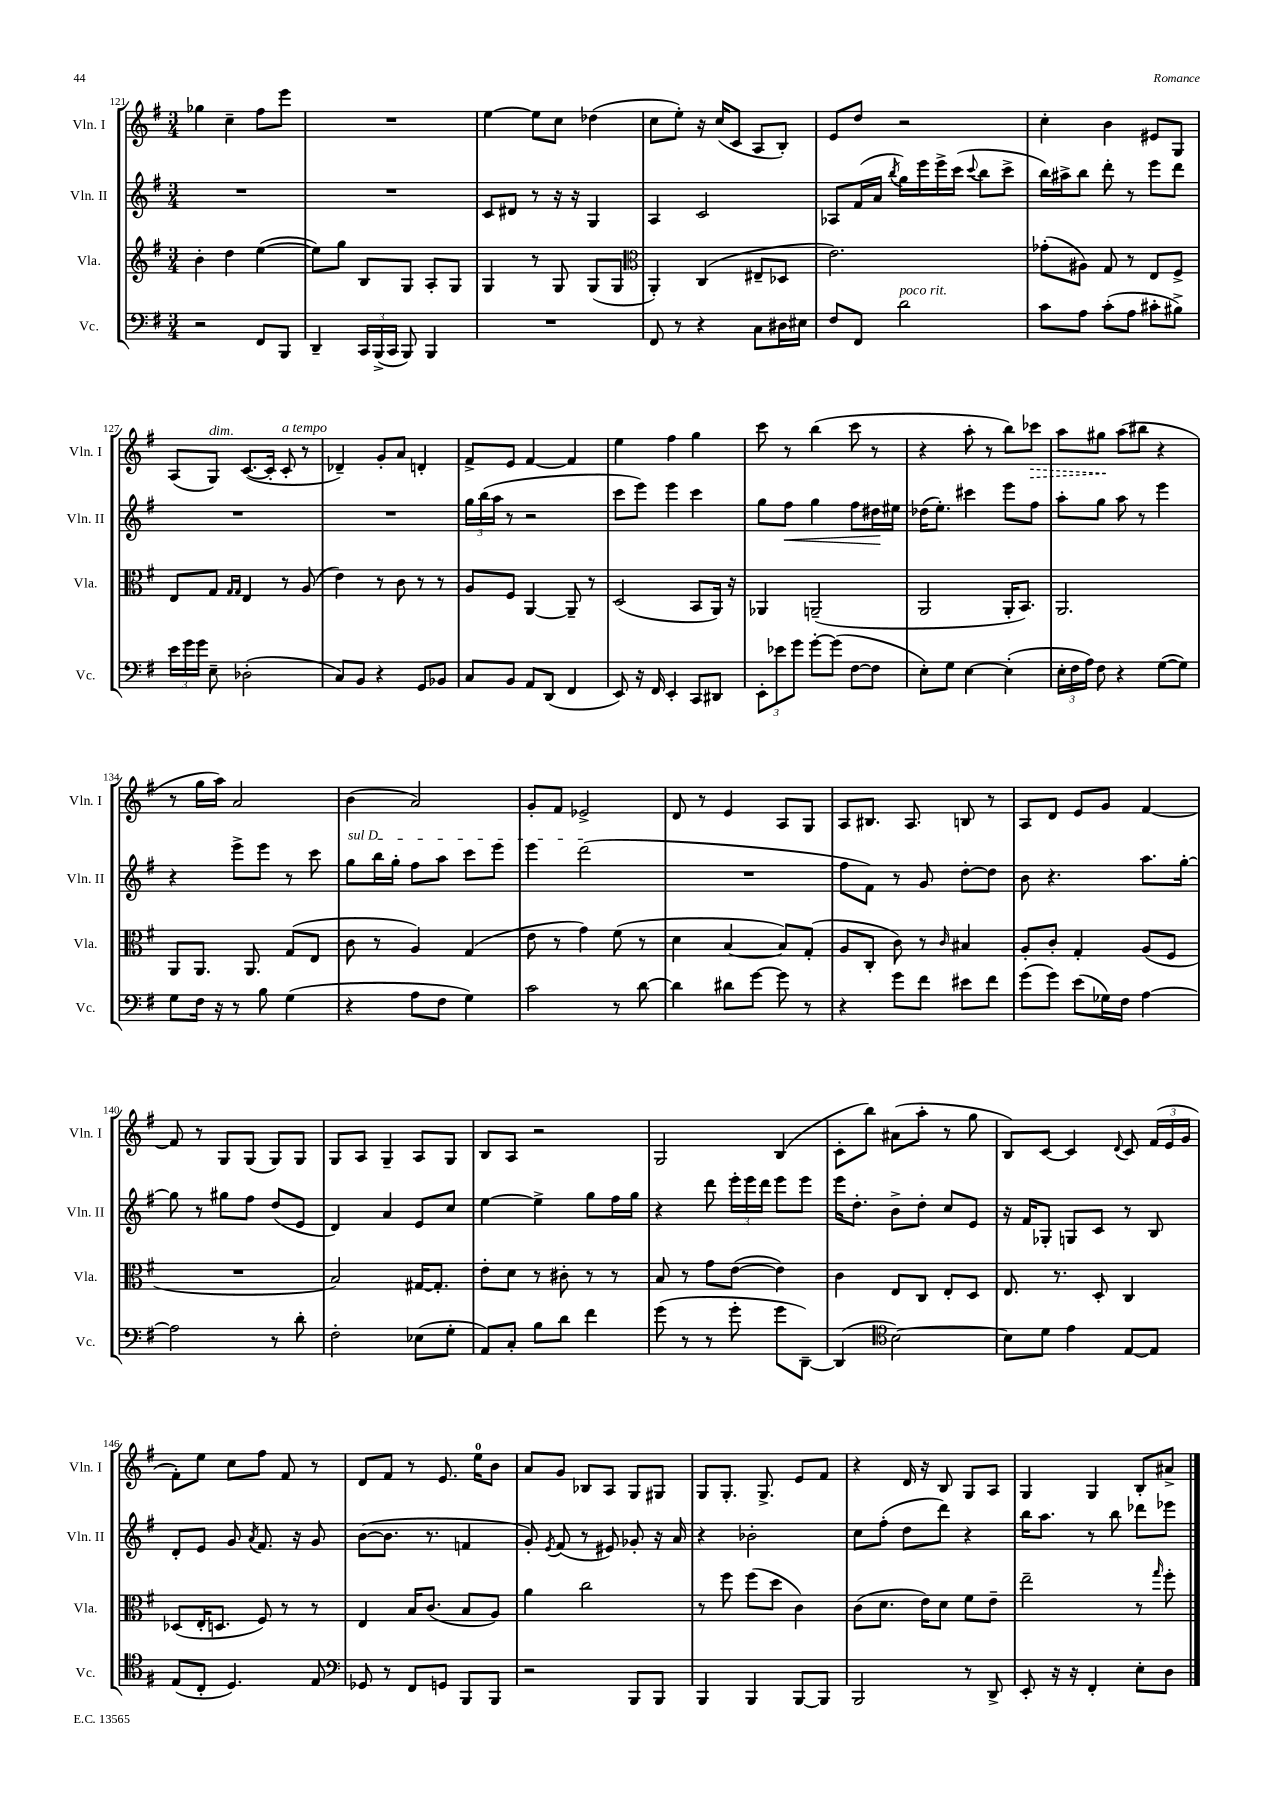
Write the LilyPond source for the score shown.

<<
\new StaffGroup <<
\new Staff = "s0" \with { instrumentName = "Vln. I" shortInstrumentName = "Vln. I" } {
    \clef treble \key g \major \numericTimeSignature \time 3/4
    \autoBeamOff ges''4 c''4-- fis''8[ e'''8] |
    R2. |
    e''4~ e''8[ c''8] des''4( |
    c''8[ e''8]-.) r16 c''16[( c'8] a8[ b8]-.) |
    e'8[ d''8] r2 |
    c''4-. b'4 eis'8[ g8] |
    a8[( g8]^\markup { \italic "dim." }) c'8.[~( c'16]-. c'8-.^\markup { \italic "a tempo" } r8 |
    des'4--) g'8[-. a'8] d'4-. |
    fis'8[-> e'8] fis'4~ fis'4 |
    e''4 fis''4 g''4 |
    c'''8 r8 b''4( c'''8 r8 |
    r4 a''8-. r8 b''8[) \once \override Hairpin.style = #'dashed-line ces'''8]\> |
    a''8[ gis''8]\! a''8[( bis''8] r4 |
    r8 g''16[ a''16]) a'2 |
    b'4( a'2) |
    g'8[-. fis'8] ees'2-> |
    d'8 r8 e'4 a8[ g8] |
    a8[ bis8.] a8. b8 r8 |
    a8[ d'8] e'8[ g'8] fis'4~ |
    fis'8 r8 g8[ g8]( g8[) g8] |
    g8[ a8] g4-- a8[ g8] |
    b8[ a8] r2 |
    g2 b4( |
    c'8[-. b''8]) ais'8[( a''8]-. r8 g''8 |
    b8[) c'8]~ c'4 \appoggiatura { d'8 } c'8 \tuplet 3/2 { fis'16[( e'16 g'16] } |
    fis'8[-.) e''8] c''8[ fis''8] fis'8 r8 |
    d'8[ fis'8] r8 e'8. e''16[-0 b'8] |
    a'8[ g'8] bes8[ a8] g8[ gis8] |
    g8[ g8.]-. g8.-> e'8[ fis'8] |
    r4 d'16 r16 b8 g8[ a8] |
    g4 g4 b8[-. ais'8]-> \bar "|." |
}
\new Staff = "s1" \with { instrumentName = "Vln. II" shortInstrumentName = "Vln. II" } {
    \clef treble \key g \major \numericTimeSignature \time 3/4
    \autoBeamOff R2. |
    R2. |
    c'8[ dis'8] r8 r16 r16 g4 |
    a4 c'2 |
    aes8[ fis'16( a'16] \acciaccatura { b''8 } g''16[) e'''16 e'''16-> c'''16]( \appoggiatura { c'''8 } b''8[ c'''8]-> |
    b''16[) ais''16-> b''8] d'''8-. r8 e'''8[ d'''8] |
    R2. |
    R2. |
    \tuplet 3/2 { g''16[ b''16( a''16] } r8 r2 |
    c'''8[ e'''8]) e'''4 c'''4 |
    g''8[ fis''8]\< g''4 fis''8[ dis''16\! eis''16] |
    des''16[( e''8.]-.) cis'''4 e'''8[ fis''8] |
    a''8[-. g''8] a''8 r8 e'''4 |
    r4 e'''8[-> e'''8] r8 c'''8 |
    \once \override TextSpanner.bound-details.left.text = \markup { \italic "sul D" } g''8[\startTextSpan b''16 g''16]-. fis''8[ a''8] c'''8[ e'''8] |
    e'''4 d'''2\stopTextSpan( |
    R2. |
    fis''8[ fis'8]) r8 g'8 d''8[~-. d''8] |
    b'8 r4. a''8.[ g''16]~-. |
    g''8 r8 gis''8[ fis''8] d''8[( e'8] |
    d'4) a'4 e'8[ c''8] |
    e''4~ e''4-> g''8[ fis''16 g''16] |
    r4 d'''8 \tuplet 3/2 { e'''16[-. e'''16 d'''16] } e'''8[ e'''8] |
    e'''16[ d''8.]-. b'8[-> d''8]-. c''8[ e'8] |
    r16 fis'16[ ges8]-. g8[ c'8] r8 b8 |
    d'8[-. e'8] g'8 \acciaccatura { a'8 } fis'8. r16 g'8 |
    b'8[~( b'8.] r8. f'4 |
    g'8-.) \acciaccatura { e'8 } fis'8( r8 eis'8) ges'8-. r16 a'16 |
    r4 bes'2-. |
    c''8[ fis''8]-.( d''8[ d'''8]) r4 |
    b''16[ a''8.] r8 b''8 des'''8[ ees'''8] \bar "|." |
}
\new Staff = "s2" \with { instrumentName = "Vla." shortInstrumentName = "Vla." } {
    \clef treble \key g \major \numericTimeSignature \time 3/4
    \autoBeamOff b'4-. d''4 e''4~( |
    e''8[) g''8] b8[ g8] a8[-. g8] |
    g4 r8 g8 g8[( g8] |
    \clef alto a,4-.) c4( eis8[-- des8] |
    e'2.) |
    ges'8[-.( ais8]) g8 r8 e8[ fis8]-> |
    e8[ g8] \grace { g16[ g16] } e4 r8 a8( |
    e'4) r8 c'8 r8 r8 |
    a8[ fis8] a,4~ a,8-- r8 |
    d2( b,8[ a,16]) r16 |
    aes,4 a,2--( |
    a,2 a,16[-. b,8.]) |
    a,2. |
    a,8[ a,8.] a,8. g8[( e8] |
    c'8 r8 a4) g4( |
    e'8 r8 g'4) fis'8( r8 |
    d'4 b4~ b8[) g8]-.( |
    a8[ c8]-. c'8) r8 \grace { c'16 } bis4 |
    a8[-. c'8]-. g4-. a8[( fis8] |
    R2. |
    b2) gis16[~ gis8.]-. |
    e'8[-. d'8] r8 cis'8-. r8 r8 |
    b8 r8 g'8[ e'8]~( e'4) |
    c'4 e8[ c8] e8[-. d8] |
    e8. r8. d8-. c4 |
    des8[( e16-. d8.] fis8) r8 r8 |
    e4 b16[ c'8.]( b8[ a8]) |
    a'4 c''2 |
    r8 fis''8 fis''8[( d''8] c'4) |
    c'8[( d'8.] e'16[) d'8] fis'8[ e'8]-- |
    e''2-- r8 \grace { g''16 } fis''8-. \bar "|." |
}
\new Staff = "s3" \with { instrumentName = "Vc." shortInstrumentName = "Vc." } {
    \clef bass \key g \major \numericTimeSignature \time 3/4
    \autoBeamOff r2 fis,8[ b,,8] |
    d,4-- \tuplet 3/2 { c,16[ b,,16->( c,16] } b,,8) b,,4 |
    R2. |
    fis,8 r8 r4 c8[ dis16 eis16] |
    fis8[ fis,8] d'2^\markup { \italic "poco rit." } |
    c'8[ a8] c'8[-.( a8] cis'8[-. bis8]->) |
    \tuplet 3/2 { e'16[ g'16 g'16] } e8-- des2-.( |
    c8[) b,8] r4 g,8[ bes,8] |
    c8[ b,8] a,8[ d,8]( fis,4 |
    e,8) r16 fis,16 e,4-. c,8[ dis,8] |
    \tuplet 3/2 { e,8[-. ees'8 g'8] } g'8[~-. g'8]( fis8[~ fis8] |
    e8[-.) g8] e4~ e4-.( |
    \tuplet 3/2 { e16[-. fis16 a16]) } fis8 r4 g8[~( g8]) |
    g8[ fis16] r16 r8 b8 g4( |
    r4 a8[ fis8] g4) |
    c'2 r8 d'8~ |
    d'4 dis'8[ g'8]~ g'8 r8 |
    r4 g'8[ fis'8] eis'8[ fis'8] |
    g'8[( g'8]) e'8[( ges16) fis16] a4~ |
    a2 r8 d'8-. |
    fis2-. ees8[( g8]-. |
    a,8[) c8]-. b8[ d'8] fis'4 |
    g'8( r8 r8 g'8-. g'8[ d,8]~--) |
    d,4( \clef tenor b2~) |
    b8[ d'8] e'4 e8[~ e8] |
    e8[( c8]-. d4.) e8 |
    \clef bass ges,8 r8 fis,8[ g,8] b,,8[ b,,8] |
    r2 b,,8[ b,,8] |
    b,,4 b,,4 b,,8[~ b,,8] |
    b,,2 r8 d,8-> |
    e,8-. r16 r16 fis,4-. e8[-. d8] \bar "|." |
}
>>
>>
\layout { \context { \Score currentBarNumber = #121 } }
